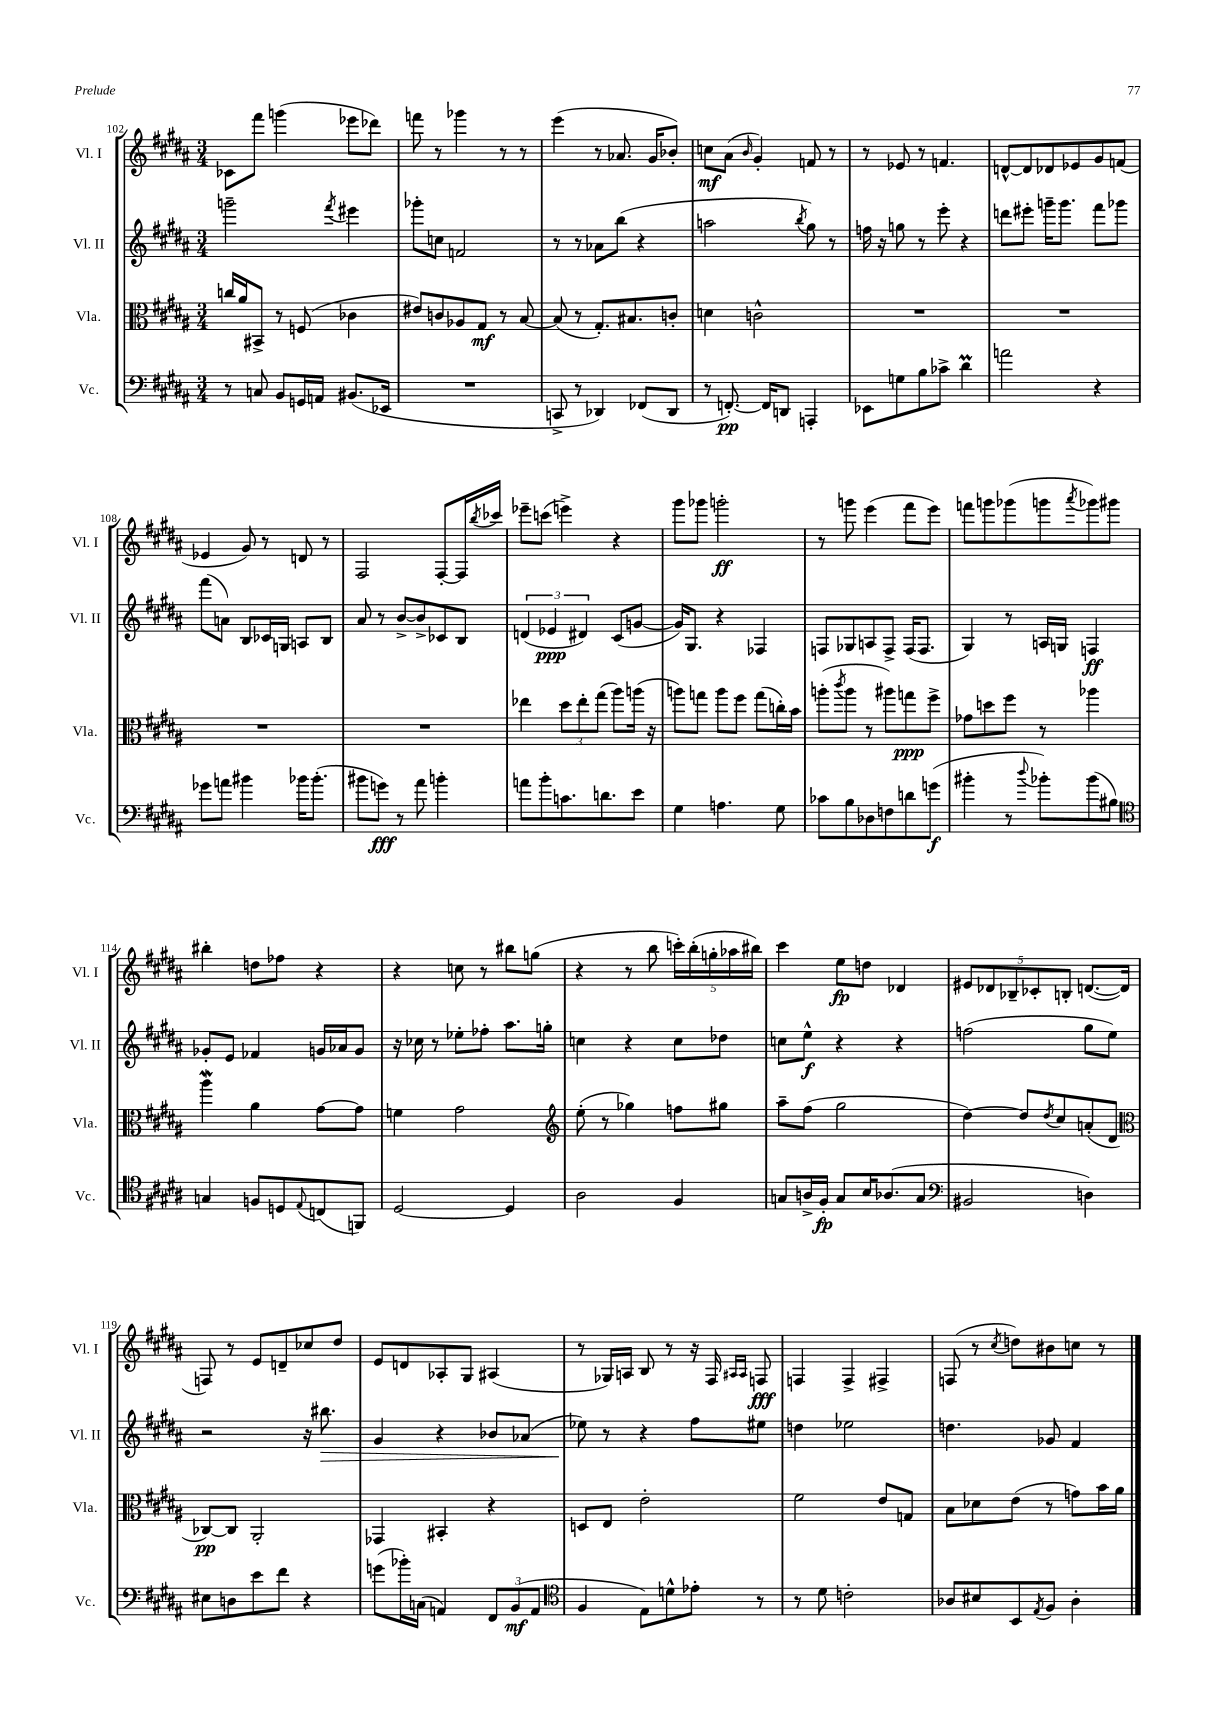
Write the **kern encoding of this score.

**kern	**dynam	**kern	**dynam	**kern	**dynam	**kern	**dynam
*part4	*part4	*part3	*part3	*part2	*part2	*part1	*part1
*staff4	*staff4	*staff3	*staff3	*staff2	*staff2	*staff1	*staff1
*I"Vc.	*	*I"Vla.	*	*I"Vl. II	*	*I"Vl. I	*
*I'Vc.	*	*I'Vla.	*	*I'Vl. II	*	*I'Vl. I	*
*clefF4	*	*clefC3	*	*clefG2	*	*clefG2	*
*k[f#c#g#d#a#]	*	*k[f#c#g#d#a#]	*	*k[f#c#g#d#a#]	*	*k[f#c#g#d#a#]	*
*M3/4	*	*M3/4	*	*M3/4	*	*M3/4	*
=102	=102	=102	=102	=102	=102	=102	=102
8r	.	16ccn/LL	.	2gggn~\	.	8c-X\L	.
.	.	16a#/J	.	.	.	.	.
8Cn/	.	8BB#X^/J	.	.	.	8fff#\J	.
8BB/L	.	8r	.	.	.	(4gggn\	.
16GGn/L	.	(8Fn/	.	.	.	.	.
16AAn/JJ	.	.	.	.	.	.	.
.	.	.	.	8qfff#/	.	.	.
(8.BB#X/L	.	4c-X\	.	4eee#X\	.	8eee-X\L	.
.	.	.	.	.	.	8ddd-X\J)	.
16EE-X/Jk	.	.	.	.	.	.	.
=103	=103	=103	=103	=103	=103	=103	=103
2.r	.	8e#X/L)	.	8ggg-X'\L	.	8fffn\	.
.	.	8cn/	.	8ccn\J	.	8r	.
.	.	8A-X/	.	2fn/	.	4ggg-X\	.
.	.	8G#/J	mf	.	.	.	.
.	.	8r	.	.	.	8r	.
.	.	[8B/	.	.	.	8r	.
=104	=104	=104	=104	=104	=104	=104	=104
8CCn^/	.	(8B/]	.	8r	.	(4eee\	.
8r	.	8r	.	8r	.	.	.
4DD-X/)	.	8.G#'/L)	.	8a-X\L	.	8r	.
.	.	.	.	(8bb\J	.	8.a-X/	.
.	.	8.B#X/	.	.	.	.	.
(8FF-X/L	.	.	.	4r	.	.	.
.	.	.	.	.	.	16g#/KL	.
8DD-/J	.	8cn'/J	.	.	.	8b-X'/J)	.
=105	=105	=105	=105	=105	=105	=105	=105
8r	.	4dn\	.	2aan\	.	8ccn\L	mf
[8.FFn'/)	pp	.	.	.	.	(8a#\J	.
.	.	.	.	.	.	16qqb/	.
.	.	2cn^^\	.	.	.	4g#'/)	.
16FF/KL]	.	.	.	.	.	.	.
8DDn/J	.	.	.	.	.	.	.
.	.	.	.	8qbb/	.	.	.
4AAAn'/	.	.	.	8gg#\)	.	8fn/	.
.	.	.	.	8r	.	8r	.
=106	=106	=106	=106	=106	=106	=106	=106
8EE-X\L	.	2.r	.	16ffn\	.	8r	.
.	.	.	.	16r	.	.	.
8Gn\	.	.	.	8ggn\	.	8e-X/	.
8B\	.	.	.	8r	.	8r	.
8c-X^\J	.	.	.	8eee'\	.	4.fn/	.
4d#m\	.	.	.	4r	.	.	.
=107	=107	=107	=107	=107	=107	=107	=107
2an\	.	2.r	.	8dddn\L	.	[8dn^^/L	.
.	.	.	.	8eee#X'\J	.	8d/]	.
.	.	.	.	16gggn~\KL	.	8d-X/	.
.	.	.	.	8.ggg\J	.	.	.
.	.	.	.	.	.	8e-X/	.
4r	.	.	.	8fff#\L	.	8g#/	.
.	.	.	.	8ggg-X\J	.	(8fn/J	.
!!LO:LB:g=z
=108	=108	=108	=108	=108	=108	=108	=108
8g-X\L	.	2.r	.	(8fff#\L	.	4e-X/	.
8an\J	.	.	.	8an\J)	.	.	.
4b#X\	.	.	.	8B/L	.	8g#/)	.
.	.	.	.	16c-X/L	.	8r	.
.	.	.	.	16Gn/JJ	.	.	.
16b-X\KL	.	.	.	8An/L	.	8dn/	.
(8.b-'\J	.	.	.	.	.	.	.
.	.	.	.	8B/J	.	8r	.
=109	=109	=109	=109	=109	=109	=109	=109
8b#X\L	.	2.r	.	8a#/	.	2F#/	.
8gn\J)	fff	.	.	8r	.	.	.
8r	.	.	.	[8b^/L	.	.	.
8a#\	.	.	.	8b^/]	.	.	.
4bn'\	.	.	.	8c-X/	.	[8F#'/L	.
.	.	.	.	8B/J	.	16F#/L]	.
.	.	.	.	.	.	8qbb/	.
.	.	.	.	.	.	16ccc-X/JJ	.
=110	=110	=110	=110	=110	=110	=110	=110
8an\L	.	4ee-X\	.	(6dn/	.	8eee-X~\L	.
8b'\	.	.	.	.	.	(8cccn\J	.
.	.	.	.	6e-X/	ppp	.	.
8.cn\	.	12dd#\L	.	.	.	4eeen^\)	.
.	.	12ee-'\	.	6d#X/)	.	.	.
.	.	(12gg#\J	.	.	.	.	.
8.dn\	.	.	.	.	.	.	.
.	.	8aa#\L)	.	(8c#/L	.	4r	.
8e\J	.	(16aan\Jk	.	[8gn/J	.	.	.
.	.	16r	.	.	.	.	.
=111	=111	=111	=111	=111	=111	=111	=111
4G#\	.	8aan\L)	.	16g/KL])	.	8ggg#\L	.
.	.	.	.	8.G#/J	.	.	.
.	.	8ggn\J	.	.	.	8ggg-X\J	.
4.An\	.	8aa\L	.	4r	.	2gggn'\	ff
.	.	8ff#\J	.	.	.	.	.
.	.	(8gg\L	.	4F-X/	.	.	.
8G#\	.	16ccn'\L)	.	.	.	.	.
.	.	16b\JJ	.	.	.	.	.
=112	=112	=112	=112	=112	=112	=112	=112
8c-X\L	.	(8aan'\L	.	8Fn/L	.	8r	.
.	.	8qccc#/	.	.	.	.	.
8B\	.	8aa\J	.	8G-X/	.	8gggn\	.
8D-X\	.	8r	.	8An/	.	(4eee\	.
8Fn\	.	8aa#X\L)	.	8F^/J	.	.	.
8dn\	.	8ggn\	ppp	(16F/KL	.	8fff#\L	.
.	.	.	.	8.F/J	.	.	.
(8gn\J	f	8ff#^\J	.	.	.	8eee\J)	.
=113	=113	=113	=113	=113	=113	=113	=113
4b#X'\	.	8g-X\L	.	4G#/)	.	8fffn\L	.
.	.	8ddn\	.	.	.	8gggn\	.
8r	.	8ff#\J	.	8r	.	(8ggg-X\	.
8qqdd#/	.	.	.	.	.	.	.
8b-X'\L)	.	8r	.	16An/LL	.	8gggn\	.
.	.	.	.	16Gn/JJ	.	.	.
.	.	.	.	.	.	8qaaa#/	.
(8b-\	.	4aa-X\	.	4Fn/	ff	8ggg-X\)	.
8B#X\J)	.	.	.	.	.	8ggg#X\J	.
!!LO:LB:g=z
=114	=114	=114	=114	=114	=114	=114	=114
*clefC4	*	*	*	*	*	*	*
4Gn/	.	4aa#W\	.	8g-X'/L	.	4bb#X'\	.
.	.	.	.	8e/J	.	.	.
8Fn/L	.	4a#\	.	4f-X/	.	8ddn\L	.
8Dn/	.	.	.	.	.	8ff-X\J	.
8qqE/	.	.	.	.	.	.	.
(8Cn/	.	[8g#\L	.	16gn/LL	.	4r	.
.	.	.	.	16a-X/J	.	.	.
8FFn/J)	.	8g#\J]	.	8g/J	.	.	.
=115	=115	=115	=115	=115	=115	=115	=115
[2D#/	.	4fn\	.	16r	.	4r	.
.	.	.	.	16cc-X\	.	.	.
.	.	.	.	8r	.	.	.
.	.	2g#\	.	8ee-X'\L	.	8ccn\	.
.	.	.	.	8ff-X'\J	.	8r	.
4D#/]	.	.	.	8.aa#\L	.	8bb#X\L	.
.	.	.	.	.	.	(8ggn\J	.
.	.	.	.	16ggn'\Jk	.	.	.
=116	=116	=116	=116	=116	=116	=116	=116
*	*	*clefG2	*	*	*	*	*
2A#\	.	(8ee'\	.	4ccn\	.	4r	.
.	.	8r	.	.	.	.	.
.	.	4gg-X\)	.	4r	.	8r	.
.	.	.	.	.	.	8bb\	.
4F#/	.	8ffn\L	.	8cc\L	.	20cccn'\LL)	.
.	.	.	.	.	.	(20bb'\	.
.	.	.	.	.	.	20ggn'\	.
.	.	8gg#X\J	.	8dd-X\J	.	.	.
.	.	.	.	.	.	20aa-X\	.
.	.	.	.	.	.	20bb#X\JJ)	.
=117	=117	=117	=117	=117	=117	=117	=117
8Gn/L	.	8aa#~\L	.	8ccn\L	.	4ccc#\	.
16An^/L	.	(8ff#\J	.	8ee^^\J	f	.	.
16F#'/JJ	fp	.	.	.	.	.	.
8G/L	.	2gg#\	.	4r	.	8ee\L	fp
16B/K	.	.	.	.	.	8ddn\J	.
(8.A-X/	.	.	.	.	.	.	.
.	.	.	.	4r	.	4d-X/	.
8G/J	.	.	.	.	.	.	.
=118	=118	=118	=118	=118	=118	=118	=118
*clefF4	*	*	*	*	*	*	*
2BB#X/	.	[4dd#\)	.	(2ffn\	.	10e#X/L	.
.	.	.	.	.	.	10d-X/	.
.	.	.	.	.	.	10B-X~/	.
.	.	8dd#/L]	.	.	.	.	.
.	.	.	.	.	.	10c-X'/	.
.	.	8qdd#/	.	.	.	.	.
.	.	8cc#/	.	.	.	.	.
.	.	.	.	.	.	10Bn'/J	.
4Dn\)	.	(8an'/	.	8gg#\L	.	([8.dn/L	.
.	.	8d#/J	.	8ee\J)	.	.	.
.	.	.	.	.	.	16d/Jk]	.
!!LO:LB:g=z
=119	=119	=119	=119	=119	=119	=119	=119
*	*	*clefC3	*	*	*	*	*
8E#X\L	.	[8C-X/L)	pp	2r	.	8Fn/)	.
8Dn\	.	8C-/J]	.	.	.	8r	.
8e\	.	2AA#'/	.	.	.	8e/L	.
8f#\J	.	.	.	.	.	8dn~/	.
4r	.	.	.	16r	.	8cc-X/	.
!	!	!	!	!	!LO:HP:b	!	!
.	.	.	.	8.bb#X\	>	.	.
.	.	.	.	.	.	8dd#/J	.
=120	=120	=120	=120	=120	=120	=120	=120
(8gn\L	.	4GG-X/	.	4g#/	.	8e/L	.
16b-X'\L)	.	.	.	.	.	8dn/	.
(16Cn\JJ	.	.	.	.	.	.	.
4AAn/)	.	4BB#X'/	.	4r	.	8A-X'/	.
.	.	.	.	.	.	8G#/J	.
12FF#/L	.	4r	.	8b-X/L	.	(4A#X/	.
(12BB/	mf	.	.	.	.	.	.
.	.	.	.	(8a-X/J	.	.	.
12AA/J	.	.	.	.	.	.	.
=121	=121	=121	=121	=121	=121	=121	=121
*clefC4	*	*	*	*	*	*	*
4F#/	.	8Dn/L	.	8ee-X\)	.	8r	.
.	.	8E/J	.	8r	]	16G-X/LL)	.
.	.	.	.	.	.	16An/JJ	.
8E\L)	.	2e'\	.	4r	.	8B/	.
8dn^^\	.	.	.	.	.	8r	.
8e-X'\J	.	.	.	8ff#\L	.	16r	.
.	.	.	.	.	.	16F#/	.
.	.	.	.	.	.	16qqA#X/LL	.
.	.	.	.	.	.	16qqA#/JJ	.
8r	.	.	.	8ee#X\J	.	8Fn/	fff
=122	=122	=122	=122	=122	=122	=122	=122
8r	.	2f#\	.	4ddn\	.	4Fn/	.
8d#\	.	.	.	.	.	.	.
2cn'\	.	.	.	2ee-X\	.	4F^/	.
.	.	8e/L	.	.	.	4F#X^/	.
.	.	8Gn/J	.	.	.	.	.
=123	=123	=123	=123	=123	=123	=123	=123
8A-X/L	.	8B\L	.	4.ddn\	.	(8Fn/	.
8B#X/	.	8d-X\	.	.	.	8r	.
.	.	.	.	.	.	8qcc#/	.
8BB/	.	(8e\J	.	.	.	8ddn\L)	.
8qE/	.	.	.	.	.	.	.
8F#/J	.	8r	.	8g-X/	.	8b#X\	.
4A-'\	.	8gn\L)	.	4f#/	.	8ccn\J	.
.	.	16b\L	.	.	.	8r	.
.	.	16a#\JJ	.	.	.	.	.
==	==	==	==	==	==	==	==
*-	*-	*-	*-	*-	*-	*-	*-
